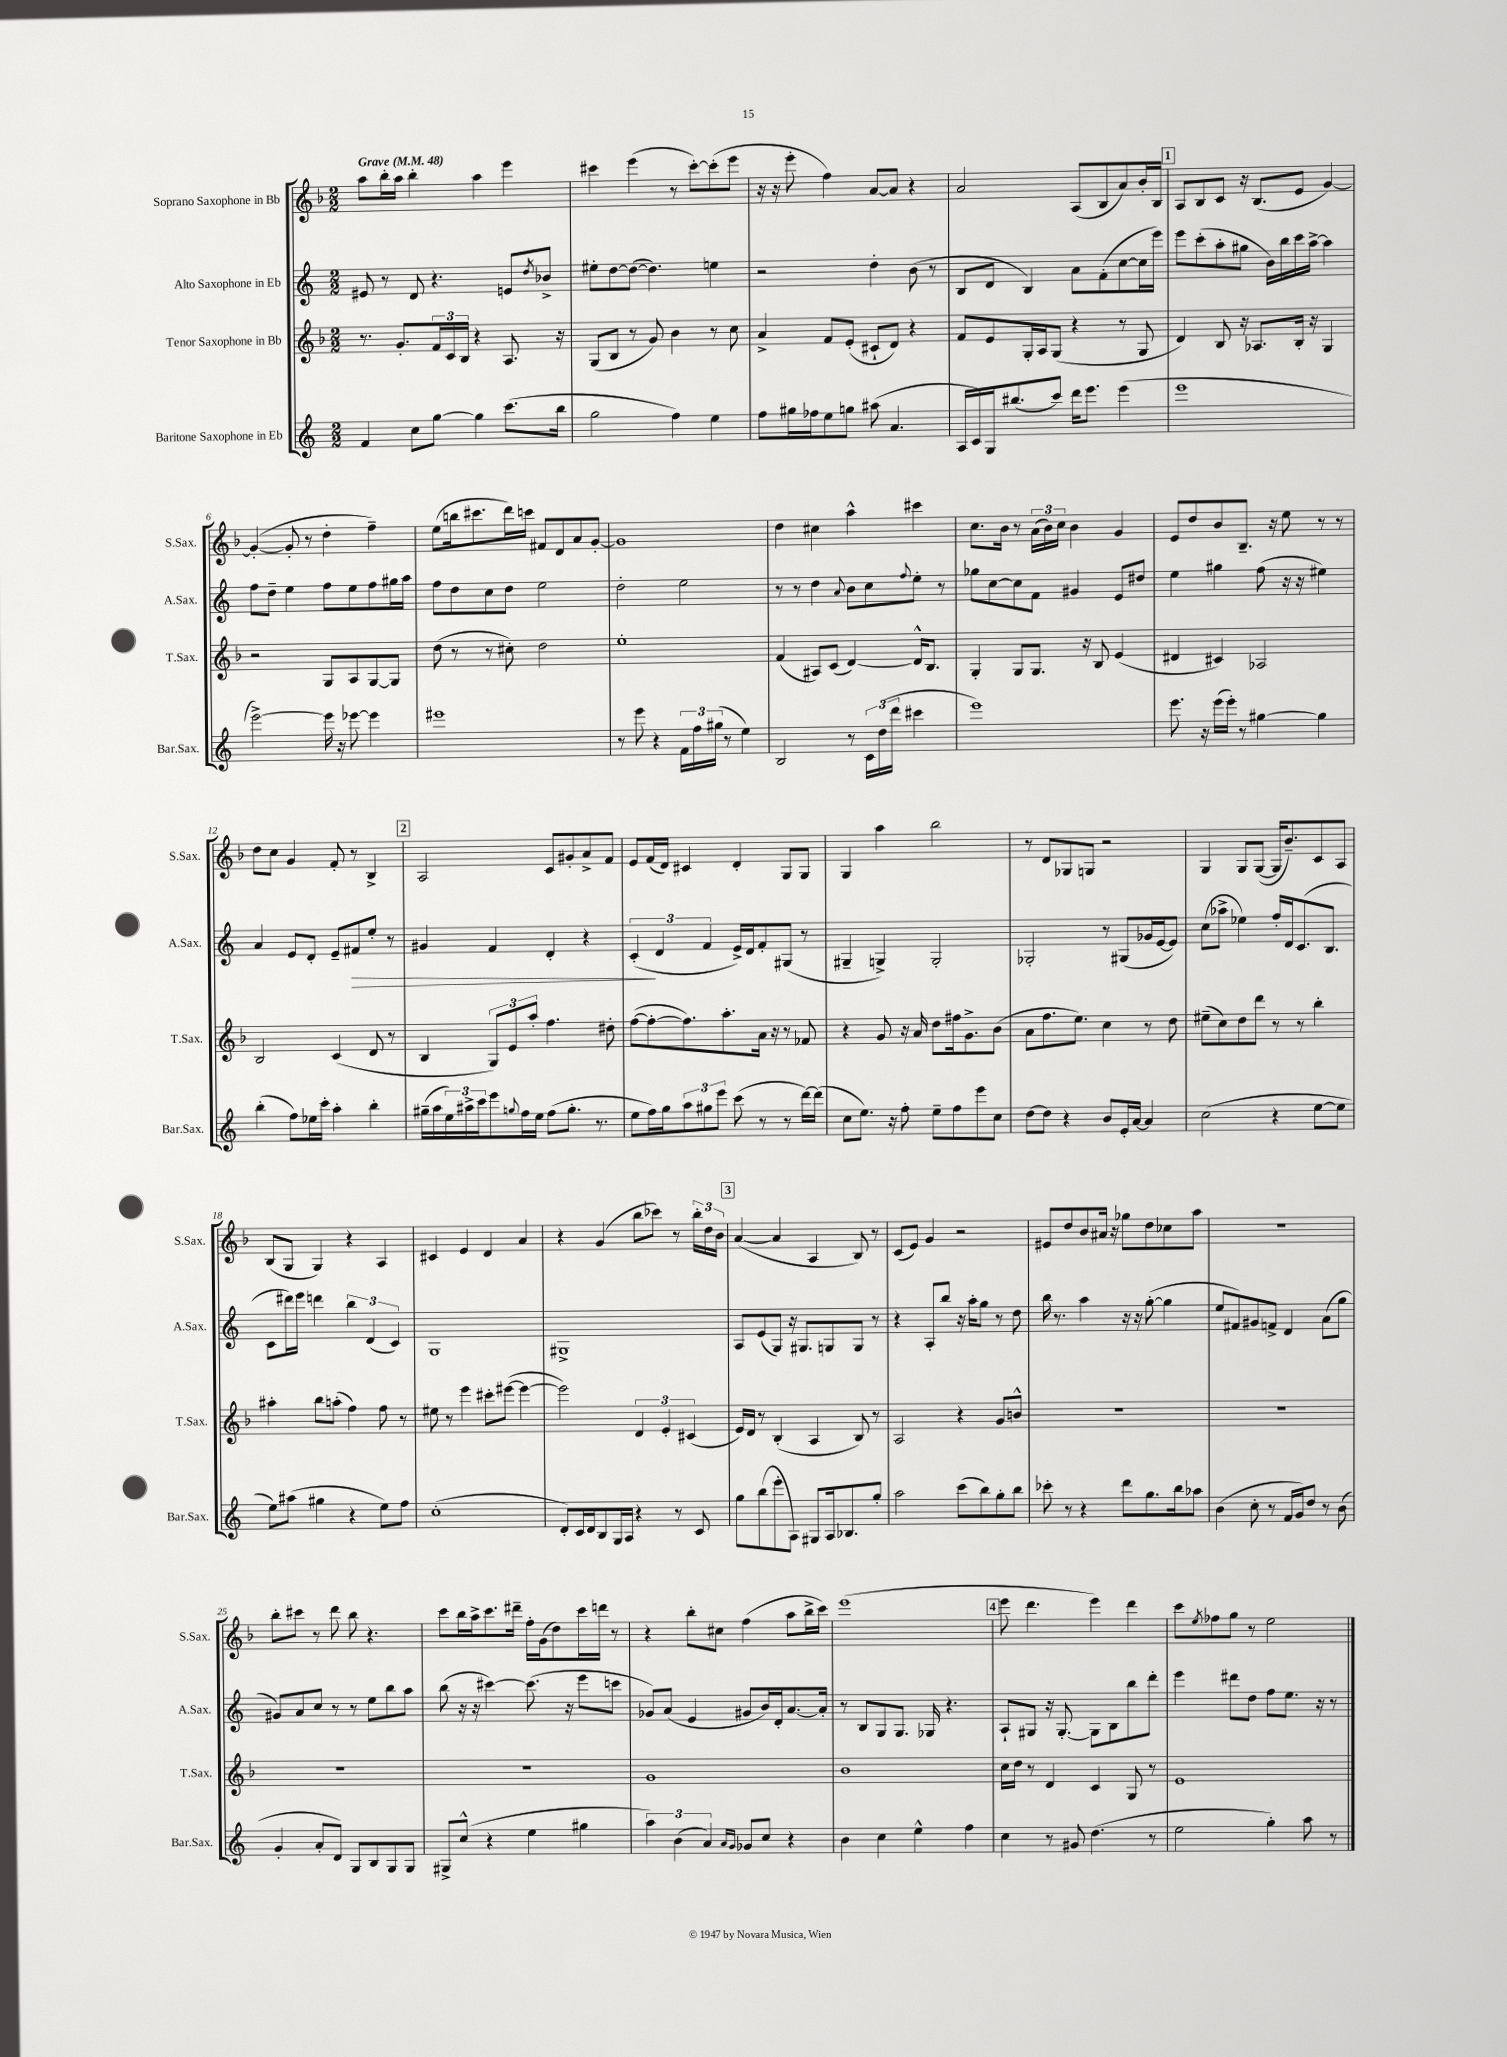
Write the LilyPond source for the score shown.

<<
\new StaffGroup <<
\new Staff = "s0" \with { instrumentName = "Soprano Saxophone in Bb" shortInstrumentName = "S.Sax." } {
    \clef treble \key f \major \numericTimeSignature \time 2/2 \tempo "Grave" 4 = 48
    a''8 bes''16-. a''16 bes''4-. a''4 e'''4 |
    cis'''4 e'''4( r8 cis'''8~-.) cis'''8-.( e'''8 |
    r16 r16 e'''8-. f''4) a'8~ a'8 r4 |
    a'2 a8( bes8 a'8) bes'16-. bes16 |
    \mark \markup { \box "1" } a8 bes8 c'8 r16 bes8.( e'8 g'4~) |
    g'4~-.( g'8-. r8 d''4-. f''4--) |
    e''8( b''16 cis'''8. d'''16) c'''16 fis'8 d'8 a'8 g'8~-. |
    g'1 |
    d''4 cis''4 a''4-^ cis'''4 |
    c''8. bes'16 r8 \tuplet 3/2 { a'16( bes'16) c''16 } bes'4 g'4 |
    e'8 d''8 bes'8 bes8.-- r16 e''8 r8 r8 |
    d''8 c''8 g'4 f'8-. r8 bes4-> |
    \mark \markup { \box "2" } a2 c'8 gis'8-. a'8-> f'8 |
    e'8 f'16( d'16) cis'4 d'4-. g8 g8 |
    g4 a''4 bes''2 |
    r8 d'8 ges8 g8 r2 |
    g4 g8 g8~( g16 bes'8.--) c'8 a8 |
    bes8( g8 g4) r4 a4 |
    cis'4 e'4 d'4 a'4 |
    r4 g'4( bes''8 ces'''8) r8 \tuplet 3/2 { bes''16-. d''16 bes'16 } |
    \mark \markup { \box "3" } a'4~( a'4 a4 bes8) r8 |
    c'8( e'8) g'4 r2 |
    eis'8 d''8 bes'8 ais'16 r16 ges''8 d''8 ces''8 a''8 |
    R1 |
    bes''8-. cis'''8 r8 d'''8 bes''8 r4. |
    c'''8 bes''16 a''16-> c'''8. dis'''16-- f''16-. g'16( d''8) c'''16 d'''16 r8 |
    r4 bes''8-. cis''8 f''4( a''8 bes''16-> c'''16) |
    e'''1( |
    \mark \markup { \box "4" } e'''8 d'''4. e'''4) d'''4 |
    c'''8 \acciaccatura { e''8 } fes''8 g''8 r8 e''2 \bar "|." |
}
\new Staff = "s1" \with { instrumentName = "Alto Saxophone in Eb" shortInstrumentName = "A.Sax." } {
    \clef treble \key c \major \numericTimeSignature \time 2/2
    eis'8 r8 d'8 r4. e'8 \acciaccatura { d''8 } bes'8-> |
    eis''8-. d''8~ d''8~( d''4.) e''4 |
    r2 d''4-. b'8( r8 |
    b8 d'8 b4) a'8 f'8-.( c''8~ c''16 e'''16) |
    \mark \markup { \box "1" } e'''8 c'''8-.( a''8-. gis''8 b'16) b''16 c'''16 a''16~-> a''4 |
    f''8 d''8-- e''4 f''8 e''8 f''8 gis''16 a''16 |
    f''8 d''8 c''8 d''8 e''2 |
    d''2-. e''2 |
    r8 r8 d''4 \appoggiatura { a'8 } b'8 c''8 \appoggiatura { f''8 } e''8-. r8 |
    ges''8 c''8~ c''8 f'8 gis'4 e'8 dis''8 |
    e''4 gis''4 f''8( r16 r16 eis''4) |
    a'4 e'8 d'8-. e'8-- fis'8\> e''8-. r8 |
    \mark \markup { \box "2" } gis'4 f'4 d'4-. r4 |
    \tuplet 3/2 { c'4-.\!( d'4 f'4 } e'16->) d'16 f'8-. gis8( r8 |
    gis4-- g4->) g2-. |
    ges2-. r8 gis8( ges'16 e'16~ e'8) |
    c''8( aes''8-> ees''4) f''16-. d'16 c'8.( b8. |
    c'8 dis'''16) e'''16 d'''4 \tuplet 3/2 { b''4 d'4( c'4) } |
    g1 |
    gis1-> |
    \mark \markup { \box "3" } a8 e'8( g8) r16 gis8. g8 g8 r8 |
    r4 a8-. b''8 r16 a''16-. g''8 r8 d''8 |
    b''16 r8. a''4 r16 r16 g''8~-.( g''4 |
    e''8 fis'8) gis'8 f'8-> d'4 a'8( g''8 |
    gis'8) a'8 c''8 r8 r8 e''8 b''8 a''8 |
    b''8( r16 r16 cis'''4~) cis'''8.( r16 e'''8 c'''8 |
    ges'8) a'8( e'4 gis'8 b'16) d'16-. a'8.~ a'16-. |
    r8 b8 g8 g8. ges16 r4. |
    \mark \markup { \box "4" } a8-! gis8 r16 gis8.~-. gis8 b8 b''8 d'''8-. |
    e'''4 dis'''8 d''8 f''8 e''8. r16 r8 \bar "|." |
}
\new Staff = "s2" \with { instrumentName = "Tenor Saxophone in Bb" shortInstrumentName = "T.Sax." } {
    \clef treble \key f \major \numericTimeSignature \time 2/2
    r8. g'8.-. \tuplet 3/2 { f'16 c'16 bes16 } r4 a8. r16 |
    g8( bes8 r8 g'8) bes'4 r8 c''8 |
    a'4-> f'8 e'8-.( cis'8-! d'8) r4 |
    f'8 e'8 g16-. a16 g8( r4 r8 g8 |
    \mark \markup { \box "1" } d'4) bes8 r16 aes8. bes16-. r16 g4 |
    r2 g8 a8 g8~ g8 |
    d''8( r8 r8 cis''8-.) d''2 |
    e''1-. |
    f'4( ais8) c'8( d'4~) d'16-^ bes8. |
    g4-. g8 g8. r16 bes8 e'4( |
    dis'4 cis'4) aes2 |
    bes2 c'4( d'8 r8 |
    \mark \markup { \box "2" } bes4 \tuplet 3/2 { g8) e'8 a''8-. } f''4. dis''8-. |
    f''8~( f''8~-. f''8.) a''8.-. a'16 r16 r8 fes'8 |
    r4 g'8 r16 a'16 d''8 fis''16 g'8.-> bes'8( |
    a'8 f''8. e''8.) c''4 r8 d''8 |
    eis''8--( c''8) d''8 d'''8 r8 r8 bes''4-. |
    ais''4-. bes''8 a''8-.( f''4) f''8 r8 |
    eis''8 r8 e'''4 cis'''8-. eis'''8~( eis'''4~ |
    eis'''2) \tuplet 3/2 { d'4 e'4-. cis'4( } |
    \mark \markup { \box "3" } e'16) d'16 r8 bes4-.( a4 bes8) r8 |
    a2 r4 g'8 b'8-^ |
    R1 |
    R1 |
    R1 |
    R1 |
    g'1 |
    bes'1 |
    \mark \markup { \box "4" } c''16 d''16 r8 d'4 c'4 g8 r8 |
    e'1 \bar "|." |
}
\new Staff = "s3" \with { instrumentName = "Baritone Saxophone in Eb" shortInstrumentName = "Bar.Sax." } {
    \clef treble \key c \major \numericTimeSignature \time 2/2
    f'4 c''8 g''8~ g''4 c'''8.( b''16 |
    g''2 f''4) e''4 |
    f''8 gis''16 fes''16 e''8 g''8 ais''8( a'4. |
    a16 c'16) g16 bis''8.( c'''8) d'''16 e'''8. e'''4( |
    \mark \markup { \box "1" } e'''1 |
    e'''2~->) e'''16 r16 ees'''8~ ees'''4 |
    eis'''1 |
    r8 e'''8 r4 \tuplet 3/2 { f'16 f''16 gis''16( } r8 e''4) |
    b2 r8 \tuplet 3/2 { c'16 d''16( d'''16 } cis'''4 |
    e'''1) |
    e'''8. r16 e'''16( e'''16-.) r8 gis''4~ gis''4 |
    b''4-.( f''8) ees''16 c'''16-. a''4-. b''4-. |
    \mark \markup { \box "2" } gis''16--( a''16 \tuplet 3/2 { e''16) ais''16-> c'''16 } e'''8 \appoggiatura { g''8 } f''16 e''16 f''8( g''8.-. r8. |
    e''8 f''16) g''16 \tuplet 3/2 { a''8 gis''8 e'''8 } c'''8( r8 r8 d'''16~) d'''16( |
    c''8 e''8.) r16 f''8-. e''8-- f''8 e'''8 c''8 |
    d''8~ d''8 r4 b'8 e'16-. a'16~ a'4 |
    c''2( r4 e''8~ e''8 |
    e''8) ais''8( gis''4 r4 e''8) f''8 |
    c''1-.( |
    d'8-.) c'16 d'16 b8 g16 a16 r4 r8 c'8 |
    \mark \markup { \box "3" } g''8 b''8( e'''8-. a8) gis8 a16 bes8. g''8-. |
    a''2 c'''8( b''8) g''8-. b''8 |
    ces'''8-. r8 r4 d'''8 g''8. b''16 aes''8 |
    b'4( c''8-. r8 f'16 g'16) d''8 r8 b'8( |
    g'4-. a'8-. d'8) g8 b8 g8 g8 |
    gis8-> c''8-^( r4 e''4 gis''4 |
    \tuplet 3/2 { a''4) b'4( a'4) } \grace { a'16 g'16 } ges'8 c''8 r4 |
    b'4 c''4 e''4-^ f''4 |
    \mark \markup { \box "4" } c''4 r8 gis'8 d''4.( r8 |
    e''2 g''4-.) a''8 r8 \bar "|." |
}
>>
>>
